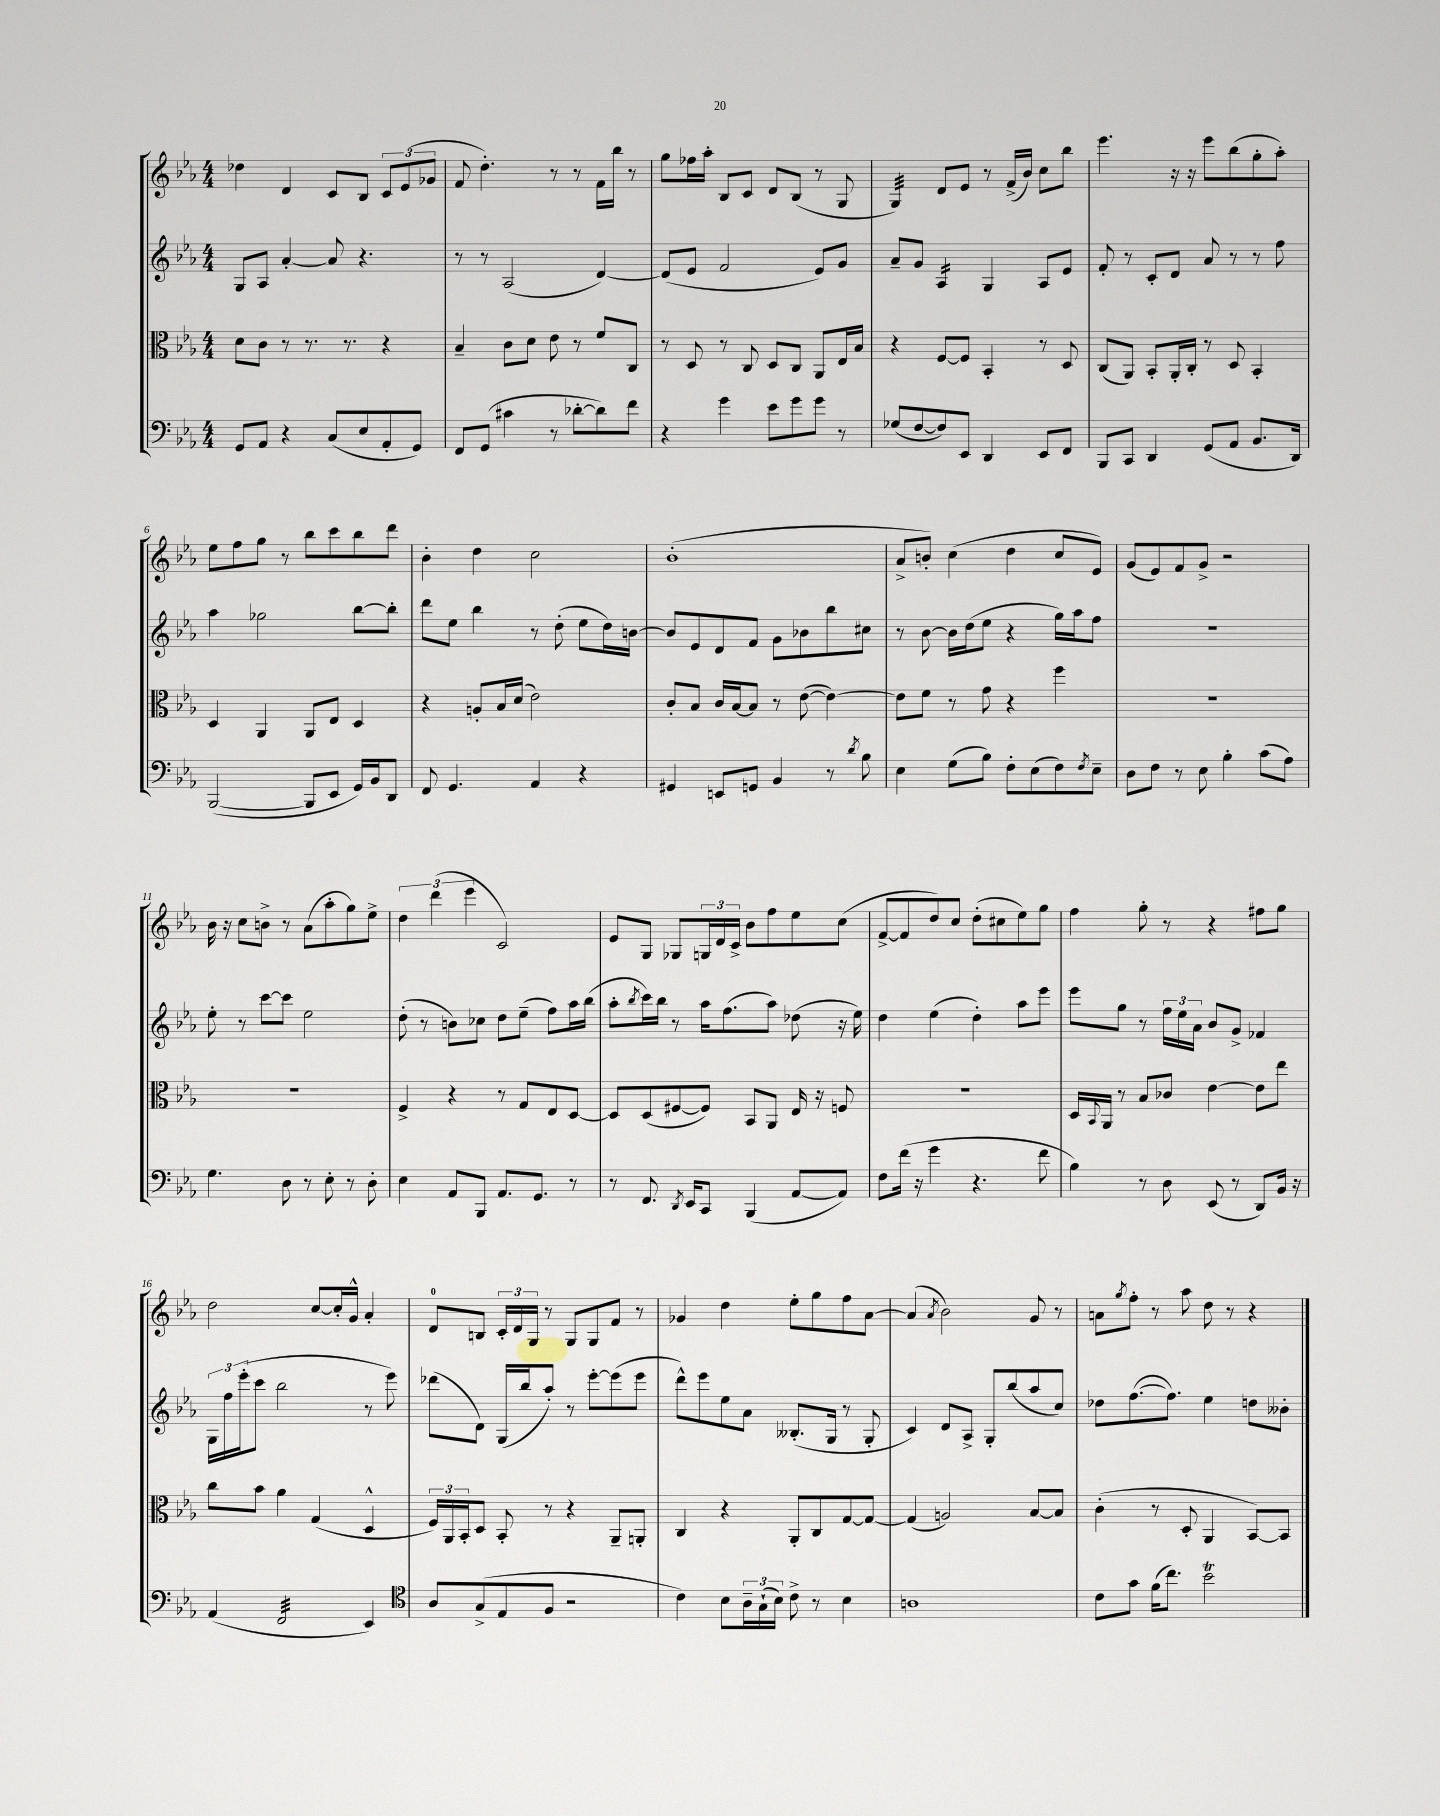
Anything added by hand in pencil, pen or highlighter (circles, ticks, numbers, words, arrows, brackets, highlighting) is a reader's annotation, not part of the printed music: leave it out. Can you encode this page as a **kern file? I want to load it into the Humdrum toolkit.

**kern	**kern	**kern	**kern
*staff4	*staff3	*staff2	*staff1
*clefF4	*clefC3	*clefG2	*clefG2
*k[b-e-a-]	*k[b-e-a-]	*k[b-e-a-]	*k[b-e-a-]
*M4/4	*M4/4	*M4/4	*M4/4
8GG/L	8d\L	8G/L	4dd-\
8AA-/J	8c\J	8A-/J	.
4r	8r	[4a-'/	4d/
.	8.r	.	.
(8C/L	.	8a-/]	8c/L
.	8.r	.	.
8E-/	.	4.r	8B-/J
8AA-'/	4r	.	12c/L
.	.	.	(12e-/
8GG/J)	.	.	.
.	.	.	12g-/J
=	=	=	=
8FF/L	4B-~/	8r	8f/
(8GG/J	.	8r	4.dd'\)
4c#\	8c\L	(2A-/	.
.	8d\J	.	.
8r	8e-\	.	8r
[8d-'\L	8r	.	8r
8d-\])	8f/L	[4d/)	16f\LL
.	.	.	16bb-\JJ
8f\J	8C/J	.	8r
=	=	=	=
4r	8r	(8d/]L	8gg\L
.	8D/	8e-/J	16ff-\L
.	.	.	16aa-'\JJ
4g\	8r	2f/	8B-/L
.	8C/	.	8c/J
8e-\L	8D/L	.	8d/L
8g\	8C/J	.	(8B-/J
8g\J	8AA-/L	8e-/L)	8r
8r	16E-/L	8g/J	8G/
.	16B-/JJ	.	.
=	=	=	=
(8G-/L	4r	8a-~/L	4G/)
[8F/	.	8g/J	.
8F/])	[8F/L	4A-/	8d/L
8EE-/J	8F/]J	.	8e-/J
4DD/	4BB-'/	4G/	8r
.	.	.	(16f^/LL
.	.	.	16b-/JJ)
8EE-/L	8r	8A-/L	8cc\L
8FF/J	8D/	8e-/J	8bb-\J
=	=	=	=
8BBB-/L	(8C/L	8f'/	4.eee-\
8CC/J	8AA-/J)	8r	.
4DD/	8BB-'/L	8c'/L	.
.	16AA-'/L	8d/J	16r
.	16C'/JJ	.	16r
(8GG/L	8r	8a-/	8eee-\L
8AA-/J	8D/	8r	(8bb-\
8.BB-/L	4BB-'/	8r	8gg'\
.	.	8ff\	8aa-'\J)
16DD/Jk)	.	.	.
=	=	=	=
([2BBB-/	4D/	4aa-\	8ee-\L
.	.	.	8ff\
.	4AA-/	2gg-\	8gg\J
.	.	.	8r
8BBB-/]L	8AA-/L	.	8bb-\L
8EE-/J	8E-/J	.	8ccc\
16GG/LL)	4D/	[8bb-\L	8bb-\
16BB-/J	.	.	.
8DD/J	.	8bb-'\]J	8ddd\J
=	=	=	=
8FF/	4r	8ddd\L	4b-'\
4.GG/	.	8ee-\J	.
.	8A'/L	4bb-\	4dd\
.	16B-/L	.	.
.	(16d/JJ	.	.
4AA-/	2e-\)	8r	2cc\
.	.	(8dd'\	.
4r	.	8ee-\L	.
.	.	16dd\L)	.
.	.	[16b\JJ	.
=	=	=	=
4GG#/	8c'/L	8b/]L	(1b-'
.	8B-/J	8e-/	.
8EE/L	16c/LL	8d/	.
.	[16B-/J	.	.
8GG/J	8B-/]J	8f/J	.
4BB-/	8r	8g\L	.
.	([8e-\	8b-\	.
8r	4e-\_)	8bb-\	.
8qd/	.	.	.
8B-\	.	8cc#\J	.
=	=	=	=
4E-\	8e-\]L	8r	8a-^/L
.	8f\J	[8b-\	8b'/J)
(8G\L	8r	16b-\]LL	(4cc\
.	.	(16dd\J	.
8B-\J)	8g\	8ee-\J	.
8F'\L	4r	4r	4dd\
(8E-\	.	.	.
8F\)	4ff\	16gg\LL)	8cc/L
.	.	16aa-\J	.
8qF/	.	.	.
8E-~\J	.	8ff\J	8e-/J)
=	=	=	=
8D\L	1r	1r	(8g/L
8F\J	.	.	8e-/)
8r	.	.	8f/
8E-\	.	.	8g^/J
4B-'\	.	.	2r
(8c\L	.	.	.
8A-\J)	.	.	.
=	=	=	=
4.G\	1r	8ee-'\	16b-\
.	.	.	16r
.	.	8r	8cc\L
.	.	[8ccc\L	8b^\J
8D\	.	8ccc\]J	8r
8r	.	2ee-\	(8a-\L
8E-'\	.	.	8aa-'\
8r	.	.	8gg\)
8D'\	.	.	8ee-^\J
=	=	=	=
4E-\	4F^/	(8dd'\	6dd\
.	.	8r	.
.	.	.	(6ddd\
8AA-/L	4r	8b\L)	.
.	.	.	6eee-\
8BBB-/J	.	8cc-\J	.
8.AA-/L	8r	8dd\L	2c/)
.	8G/L	(8ee-~\J	.
8.GG/J	.	.	.
.	8E-/	8ff\L)	.
8r	[8D/J	16aa-\L	.
.	.	(16bb-\JJ	.
=	=	=	=
8r	8D/]L	8aa-'\L	8e-/L
.	.	8qbb-/	.
8.FF/	(8D/	16ccc\L)	8G/J
.	.	16bb-\JJ	.
.	[8F#/	8r	8G-/L
8qDD/	.	.	.
16EE-/LK	.	.	.
8CC/J	8F#/]J)	16aa-\LK	24G/L
.	.	.	24d/
.	.	(8.ff\	.
.	.	.	24c^/JJ
(4BBB-/	8BB-/L	.	8b-\L
.	8AA-/J	8aa-\J)	8ff\
[8AA-/L	16E-/	(8dd-\	8ee-\
.	16r	.	.
8AA-/]J)	8F/	16r	(8cc\J
.	.	16ee-\)	.
=	=	=	=
8F\L	1r	4dd\	[8f^/L
(16f\Jk	.	.	8f/]
16r	.	.	.
4g\	.	(4ee-\	8dd/)
.	.	.	8cc/J
4.r	.	4dd'\)	(8dd'\L
.	.	.	8cc#\
.	.	8aa-\L	8ee-\)
8f\	.	8eee-\J	8gg\J
=	=	=	=
4B-\)	16D/LL	8eee-\L	4ff\
.	8qqBB-/	.	.
.	16AA-/JJ	.	.
.	8r	8gg\J	.
8r	8B-/L	8r	8gg'\
8D\	8c-/J	24ff\LL	8r
.	.	24ee-\	.
.	.	24a-\JJ	.
(8EE-/	[4e-\	8b-/L	4r
8r	.	8g^/J	.
8DD/L)	8e-\]L	4f-/	8ff#\L
16BB-/Jk	8ee-\J	.	8gg\J
16r	.	.	.
=	=	=	=
(4AA-/	8cc\L	24G\LL	2dd\
.	.	24ff\	.
.	.	(24eee-'\J	.
.	8b-\J	8ccc\J	.
2FF/	4a-\	2bb-\	.
.	(4G/	.	[8cc/L
.	.	.	16cc'/]L
.	.	.	16g^^/JJ
4EE-/)	4D^^/	8r	4a-'/
.	.	8eee-\)	.
=	=	=	=
*clefC4	*	*	*
8A-/L	24F/LL)	(8ddd-\L	8d/L
.	24AA-/	.	.
.	24BB-'/J	.	.
(8G^/	8D/J	8d\J)	8B/J
8E-/	8BB-'/	(16G/LL	24c'/LL
.	.	.	24d/
.	.	16bb-/J	.
.	.	.	24G/JJ
8F/J	8r	8aa-'/J)	8r
2r	4r	8r	8G/L
.	.	[8eee-'\L	8G/
.	8AA-~/L	(8eee-\]	8f/J
.	8AA'/J	8eee-\J	8r
=	=	=	=
4c\)	4C/	8ddd^^\L)	4g-/
.	.	8eee-\	.
8B-\L	4r	8ee-\	4dd\
24A-~\L	.	8a-\J	.
(24G`\	.	.	.
24B-\JJ)	.	.	.
8c^\	8AA-'/L	(8.B--'/L	8ee-'\L
8r	8C/	.	8gg\
.	.	16G/Jk	.
4B-\	[8G/	8r	8ff\
.	8G/_J	8G'/	[8a-\J
=	=	=	=
1A	(4G/]	4c/)	(4a-/]
.	.	.	8qa-/
.	2A/)	8d/L	2b-\)
.	.	8A-^/J	.
.	.	8G'/L	.
.	.	(8bb-/	.
.	[8B-/L	8aa-/	8g/
.	8B-/]J	8cc/J)	8r
=	=	=	=
8c\L	(4c'\	8dd-\L	8a\L
.	.	.	8qgg/
8g\J	.	([8.ff\	8ff'\J
(16f\LK	8r	.	8r
8.cc\J)	.	8.ff\]J)	.
.	8D'/	.	8aa-\
2b-\	4AA-/	4ee-\	8dd\
.	.	.	8r
.	[8BB-/L)	8dd\L	4r
.	8BB-/]J	8b--'\J	.
==	==	==	==
*-	*-	*-	*-
